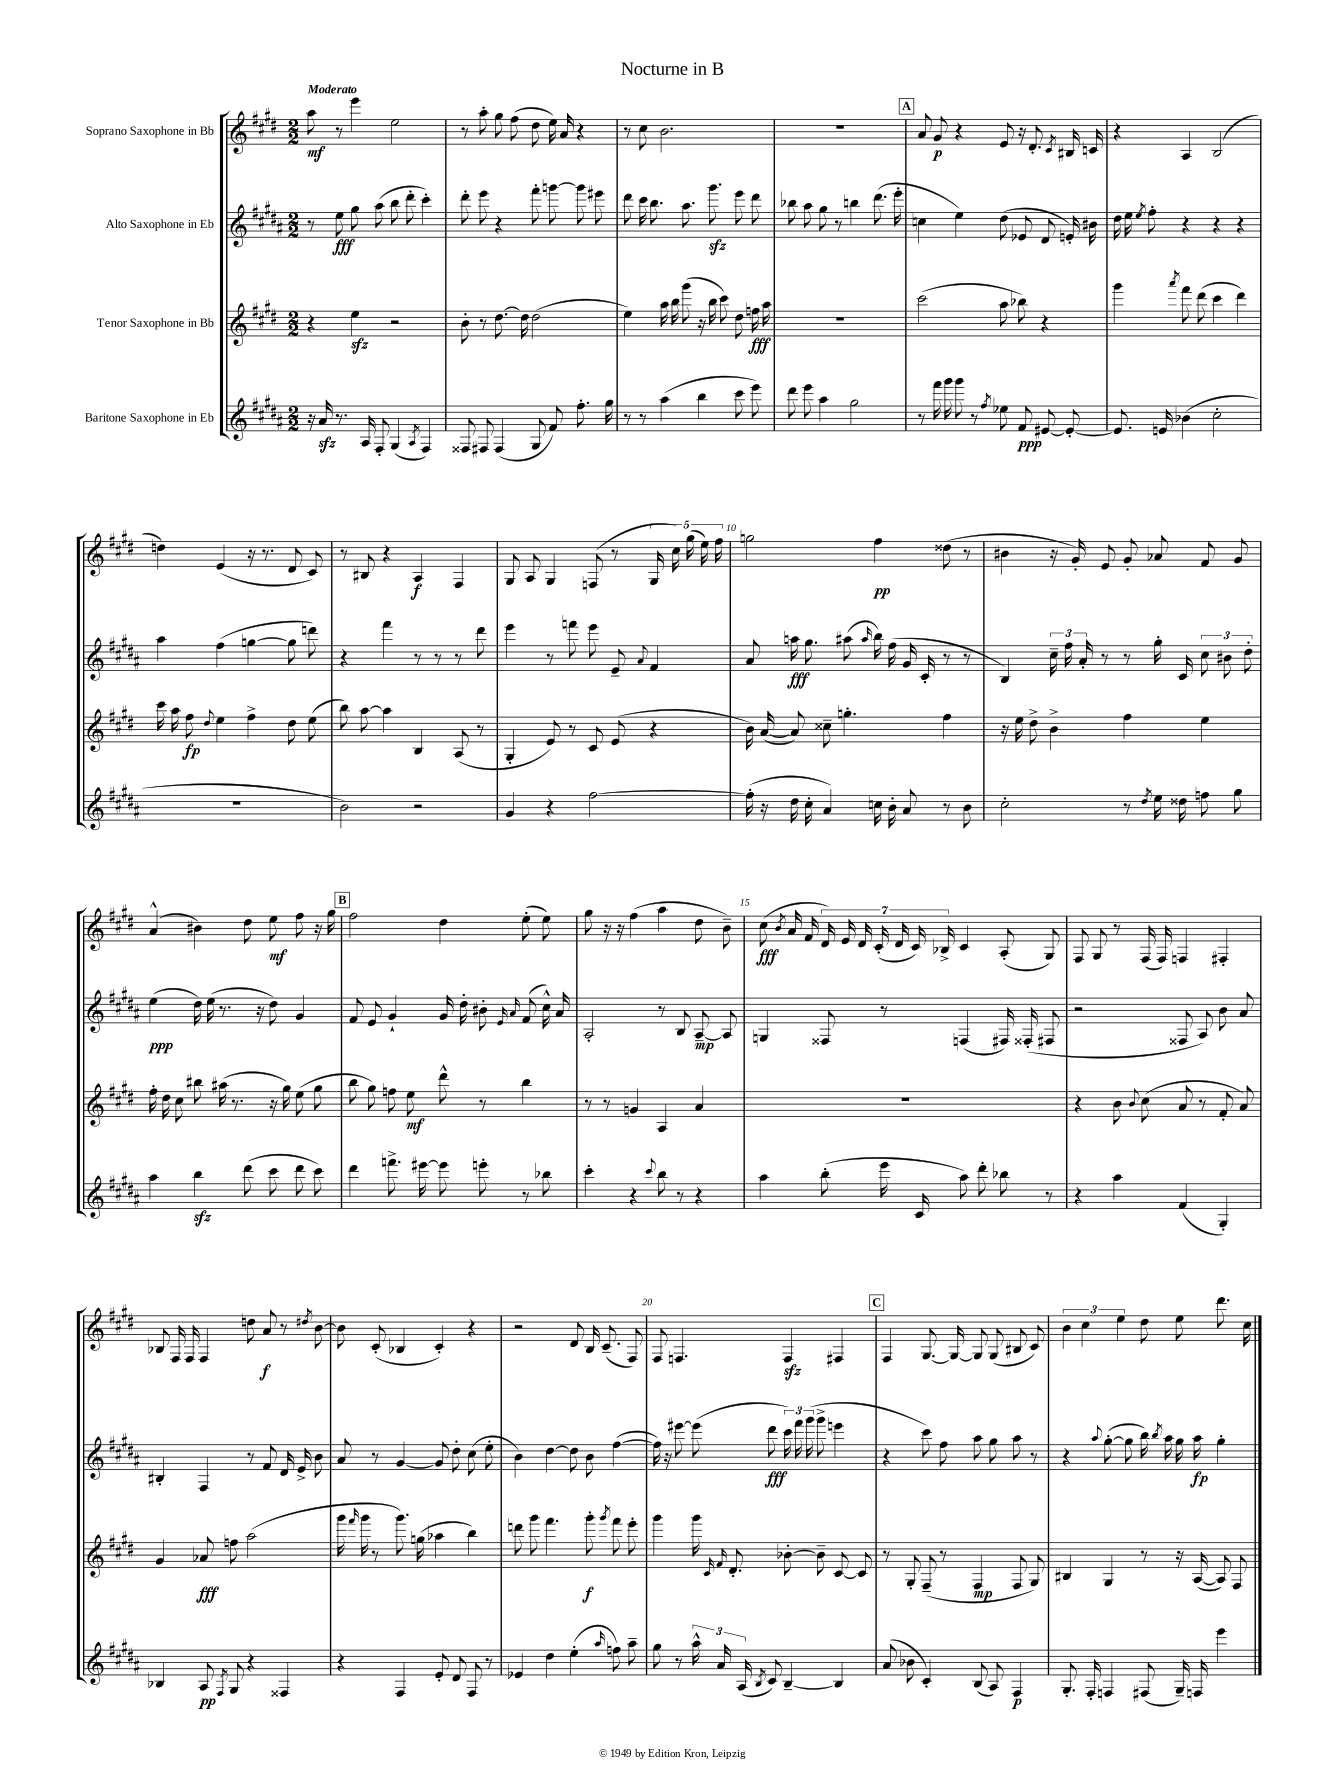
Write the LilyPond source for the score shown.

\header { title = "Nocturne in B" }
<<
\new StaffGroup <<
\new Staff = "s0" \with { instrumentName = "Soprano Saxophone in Bb" } {
    \clef treble \key e \major \numericTimeSignature \time 2/2 \tempo "Moderato"
    \autoBeamOff a''8\mf r8 e'''4 e''2 |
    r8 a''8-. gis''8 fis''8( dis''8 e''16) a'16 r4 |
    r8 cis''8 b'2. |
    R1 |
    \mark \markup { \box "A" } a'8 gis'8\p r4 e'8 r16 dis'8.-. \acciaccatura { cis'8 } bis16 c'16 |
    r4 a4 b2( |
    d''4) e'4( r16 r8. dis'8 cis'8) |
    r8 bis8 r4 a4\f fis4 |
    gis8 a8 gis4 f8( r8 \tuplet 5/4 { gis16 cis''16) gis''16( e''16) fis''16 } |
    g''2 fis''4\pp disis''8( r8 |
    bis'4 r16 gis'16-.) e'8 gis'8-. aes'8 fis'8 gis'8 |
    a'4-^( bis'4) dis''8 e''8\mf fis''8 r16 gis''16 |
    \mark \markup { \box "B" } fis''2 dis''4 e''8-.( e''8) |
    gis''8 r16 r16 fis''4( a''4 dis''8 b'8--) |
    cis''8\fff( \acciaccatura { b'8 } a'16 fis'16 \tuplet 7/4 { dis'16) e'16 dis'16 cis'16-.( dis'16 cis'16) bes16-> } cis'4 a8-.( gis8) |
    fis8 gis8 r8 fis16( fis16) f4 fis4-. |
    bes8 fis16 fis16 fis4 d''8 a'8\f r8 \acciaccatura { dis''8 } b'8~ |
    b'8 cis'8-.( bes4 cis'4-.) r4 |
    r2 dis'8 b16 cis'8.--( fis8) |
    fis8 f4. f4\sfz fis4 |
    \mark \markup { \box "C" } fis4 gis8.~ gis16~ gis8 gis8( bis8 cis'8) |
    \tuplet 3/2 { b'4 cis''4 e''4 } dis''8 e''8 dis'''8. cis''16 \bar "|." |
}
\new Staff = "s1" \with { instrumentName = "Alto Saxophone in Eb" } {
    \clef treble \key b \major \numericTimeSignature \time 2/2
    \autoBeamOff r8 e''8\fff gis''8 ais''8( b''8 dis'''8-. cis'''4-.) |
    dis'''8-. e'''8 r4 fis'''8-. g'''8~ g'''8 eis'''8 |
    dis'''8 cis'''16 b''8. ais''8. gis'''8.\sfz e'''8 dis'''8 |
    bes''8 ais''8 gis''8 r8 b''4 dis'''8.( e'''16-. |
    \mark \markup { \box "A" } c''4 e''4) dis''8( ees'8 dis'8 e'16-.) bis'16 |
    dis''16 e''16 \acciaccatura { e''8 } fis''8-. r4 r4 r4 |
    ais''4 fis''4( g''4~ g''8 d'''8) |
    r4 fis'''4 r8 r8 r8 dis'''8 |
    e'''4 r8 f'''8 e'''8 e'8-- \appoggiatura { ais'8 } fis'4 |
    ais'8 a''16\fff gis''8. ais''8( \grace { ais''16 } b''16) fis''16( gis'16 cis'16-. r8 r8 |
    b4) \tuplet 3/2 { cis''16-- fis''16 ais'16-. } r8 r8 gis''16-. cis'16 \tuplet 3/2 { cis''8 bis'8 dis''8-. } |
    e''4\ppp( dis''16) e''16( r8. r16 dis''8) gis'4 |
    \mark \markup { \box "B" } fis'8 e'8 gis'4-! gis'16 dis''16-. bis'8-. \grace { e'16 ais'16 } fis'8( cis''16-^) ais'16 |
    ais2-. r8 b8 ais8~--\mp ais8 |
    g4 fisis8 r8 f4( fis16) fisis16-.( fis8 |
    r2 fisis8 ais8) b'8 ais'8 |
    bis4-. fis4 r8 fis'8 dis'16 e'16-> b'8 |
    ais'8 r8 gis'4~ gis'8 dis''8-. cis''8( e''8-. |
    b'4) dis''4~ dis''8 b'8 fis''4~( |
    fis''16) r16 eis'''8~ eis'''8( dis'''8\fff \tuplet 3/2 { cis'''16) fis'''16 gis'''16( } gis'''8-> e'''4 |
    \mark \markup { \box "C" } r4 cis'''8) fis''8 ais''8 gis''8 ais''8 r8 |
    r4 \appoggiatura { ais''8 } gis''8~-.( gis''8 b''16) \acciaccatura { b''8 } ais''16 gis''16 ais''16\fp gis''4-. \bar "|." |
}
\new Staff = "s2" \with { instrumentName = "Tenor Saxophone in Bb" } {
    \clef treble \key e \major \numericTimeSignature \time 2/2
    \autoBeamOff r4 e''4\sfz r2 |
    b'8-. r8 dis''8.~ dis''16 dis''2( |
    e''4) a''16 b''16 gis'''8( r16 b''16 cis'''8) dis''8 f''16\fff a''16 |
    R1 |
    \mark \markup { \box "A" } cis'''2( a''8 bes''8) r4 |
    gis'''4 \acciaccatura { a'''8 } fis'''8 dis'''8( cis'''4 dis'''4) |
    cis'''16 a''16 fis''8\fp \appoggiatura { dis''8 } e''4 fis''4-> dis''8 e''8( |
    b''8) a''8~ a''4 b4 a8( r8 |
    gis4-. e'8) r8 cis'8 e'8( r4 |
    b'16) a'16~( a'8) cisis''8-- g''4.-. fis''4 |
    r16 e''16 dis''8-> b'4-> fis''4 e''4 |
    fis''16-. dis''16 cis''8 bis''8 ais''16( r8. r16 gis''16) e''8( gis''8 |
    \mark \markup { \box "B" } b''8 gis''8) f''8 e''8\mf dis'''8-^ r8 b''4 |
    r8 r8 g'4 a4 a'4 |
    R1 |
    r4 b'8 \appoggiatura { b'8 } cis''8( a'8 r8 fis'8-. a'8) |
    gis'4 aes'8\fff f''8 a''2( |
    gis'''16 \grace { fis'''16 } gis'''16 r8 gis'''8.) g''16( aes''4 b''4) |
    d'''8 gis'''8 fis'''4. gis'''8-.\f \acciaccatura { gis'''8 } fis'''8 e'''8-. |
    gis'''4 gis'''16 \grace { cis'16 fis'16 } dis'8.-. bes'8~-. bes'8-- cis'8~ cis'8 |
    \mark \markup { \box "C" } r8 gis8-. fis8--( r8 fis4\mp fis8 gis8) |
    bis4 gis4 r8 r16 a16~( a8) fis8 \bar "|." |
}
\new Staff = "s3" \with { instrumentName = "Baritone Saxophone in Eb" } {
    \clef treble \key b \major \numericTimeSignature \time 2/2
    \autoBeamOff r16 ais'16\sfz r8. ais16 fis8-. gis4( \acciaccatura { ais8 } fis4) |
    fisis8 fis8 fis4( gis8 fis'8) fis''8.-. gis''16 |
    r8 r8 ais''4( b''4 cis'''8 e'''8) |
    dis'''8 e'''8 ais''4 gis''2 |
    \mark \markup { \box "A" } r8 fis'''16 gis'''16 gis'''8 r8 \acciaccatura { fis''8 } ees''8 fis'8\ppp eis'8~ eis'8~-. |
    eis'8. e'16 bes'4( cis''2-. |
    R1 |
    b'2) r2 |
    gis'4 r4 fis''2~ |
    fis''16-.( r16 dis''16 cis''16-. ais'4) c''16 b'16-. ais'8 r8 b'8 |
    cis''2-. r8 \acciaccatura { dis''8 } e''16 disis''16 f''8 gis''8 |
    ais''4 b''4\sfz dis'''8( cis'''8 dis'''8 cis'''8) |
    \mark \markup { \box "B" } dis'''4 f'''8.-> eis'''16~ eis'''8 e'''8-. r8 bes''8 |
    cis'''4-. r4 \appoggiatura { cis'''8 } b''8 r8 r4 |
    ais''4 b''8-.( e'''16 cis'16 ais''8) dis'''8-. bes''8 r8 |
    r4 ais''4 fis'4( gis4-.) |
    bes4 ais8\pp \acciaccatura { fis8 } gis8 r4 fisis4 |
    r4 fis4 e'8-. dis'8 fis8 r8 |
    ees'4 dis''4 e''4-.( \grace { ais''16 } f''8) ais''8-- |
    gis''8 r8 \tuplet 3/2 { ais''16-^ ais'16 ais16( } \acciaccatura { b8 } cis'8) b4~-- b4 |
    \mark \markup { \box "C" } ais'8( bes'8 cis'4-.) b8( ais8) fis4\p |
    gis8.-. fis16-. f4 fis8( gis16--) f16 e'''4 \bar "|." |
}
>>
>>
\layout { \context { \Score \override BarNumber.break-visibility = ##(#f #t #t) barNumberVisibility = #(every-nth-bar-number-visible 5) } }
